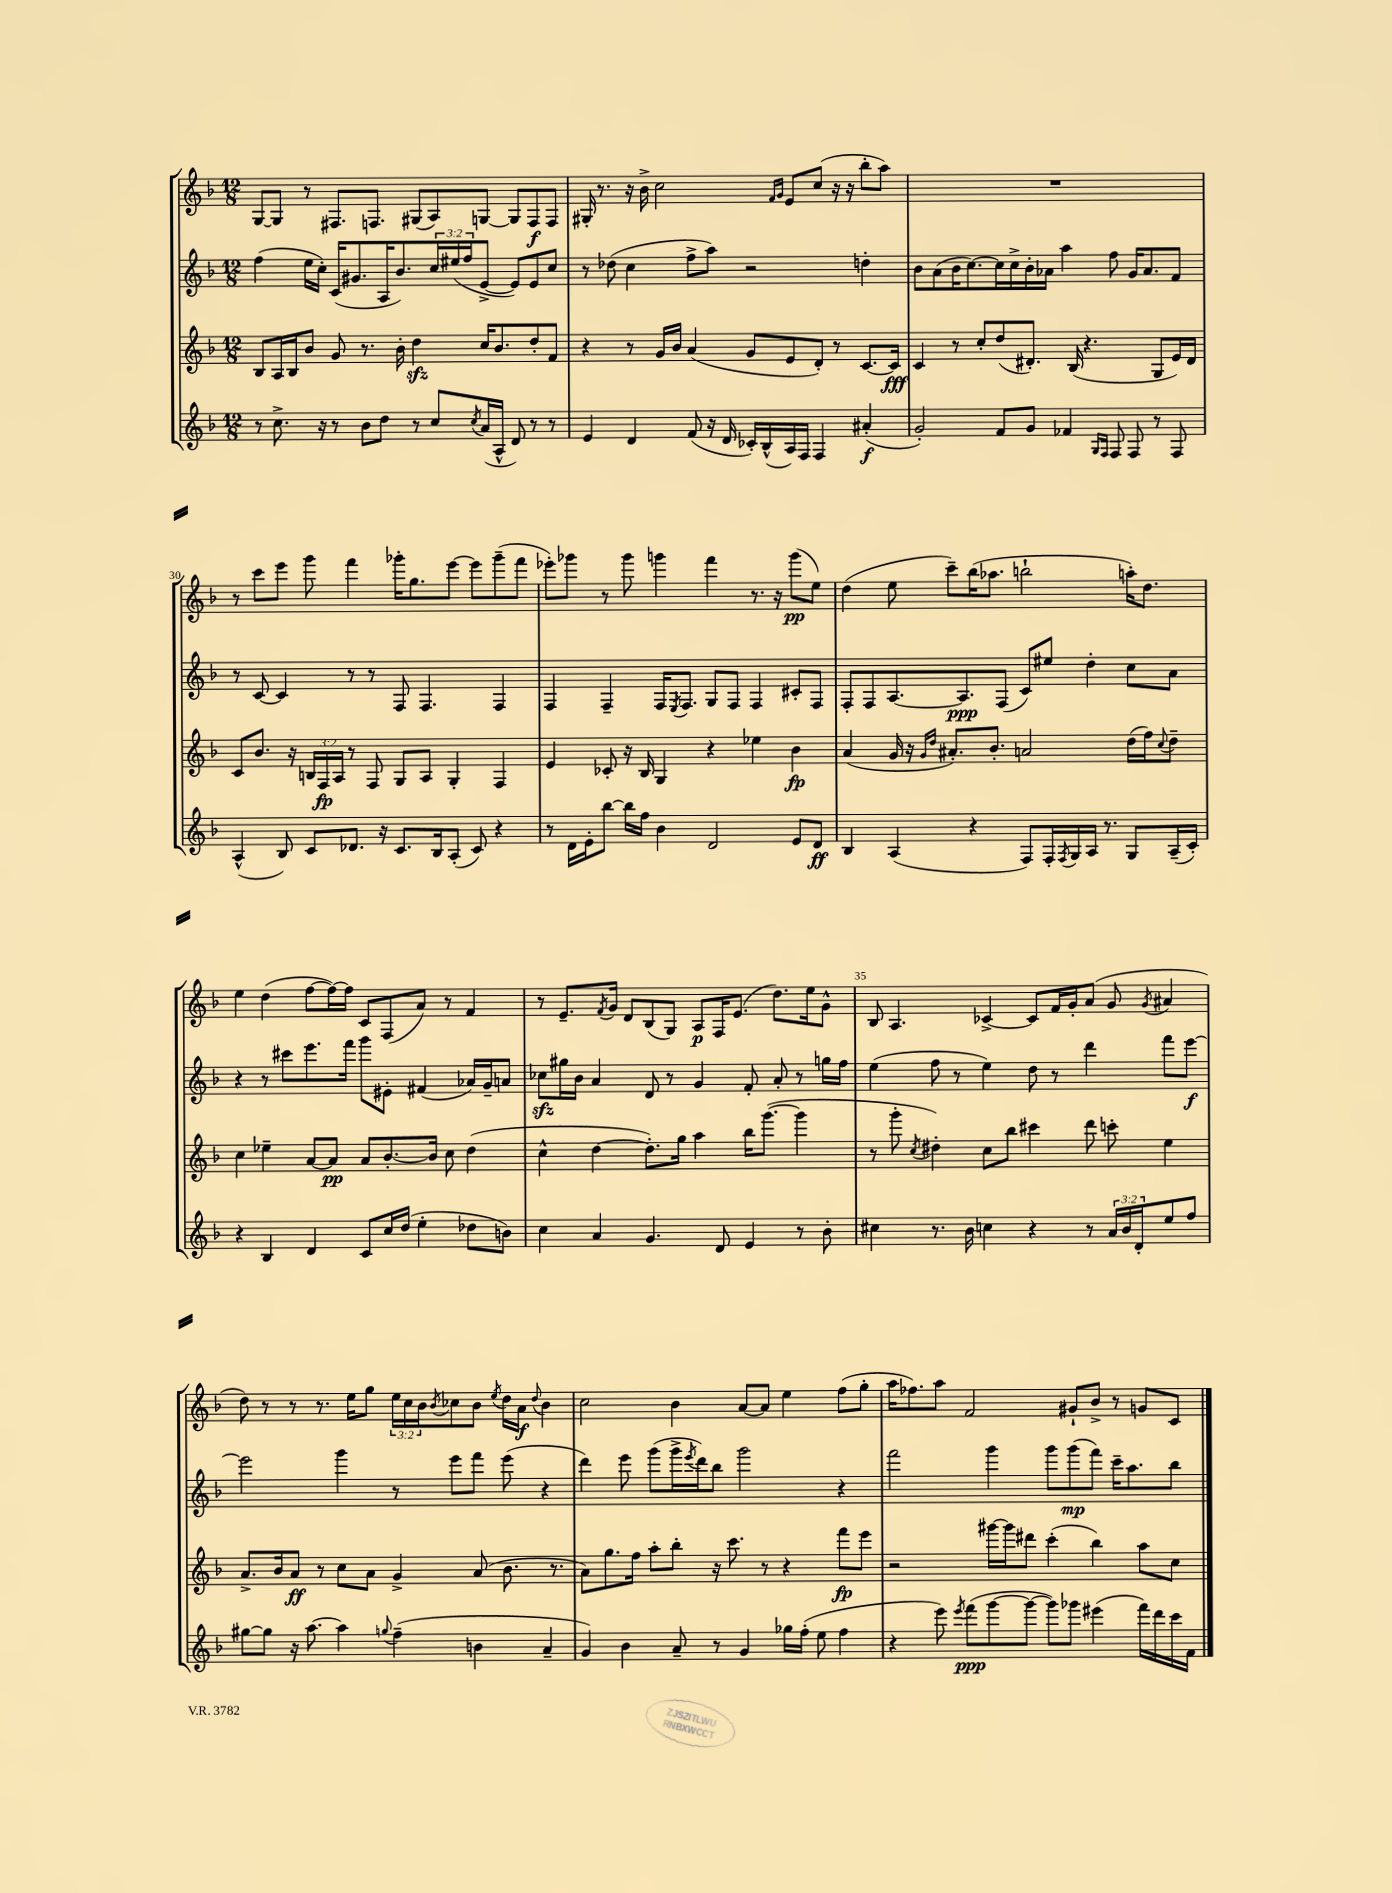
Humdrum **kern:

**kern	**kern	**kern	**kern
*staff4	*staff3	*staff2	*staff1
*clefG2	*clefG2	*clefG2	*clefG2
*k[b-]	*k[b-]	*k[b-]	*k[b-]
*M12/8	*M12/8	*M12/8	*M12/8
8r	8B-	(4ff	[8G
8.cc^	16A	.	8G]
.	16B-	.	.
.	8b-	16ee	8r
16r	.	16cc')	.
8r	8g	(16c	8.F#
.	.	8.g#	.
8b-	8.r	.	.
.	.	.	8.F
8dd	.	16A	.
.	16b-'	8.b-)	.
8r	4dd	.	(8G#
8cc	.	24cc	8A)
.	.	(24ee#	.
.	.	24ff	.
8qcc	.	.	.
(16a	16cc	[8e^	[8G
16A^^	8.b-	.	.
8d)	.	8e])	8G]
8r	8dd'	8e	8F
8r	8f	8cc	8F
=	=	=	=
4e	4r	8r	16G#'
.	.	.	8.r
.	.	(8dd-	.
4d	8r	4cc	16r
.	.	.	16b-^
.	16g	.	2cc
.	16b-	.	.
(8f	(4a	8ff^	.
16r	.	8aa)	.
16d	.	.	.
16c-')	8g	2r	.
(16B-^^	.	.	.
.	.	.	16qqf
.	.	.	16qqg
16A)	8e	.	8e
16F	.	.	.
4F	8d')	.	(8cc
.	8r	.	16r
.	.	.	16r
(4a#'	[8.c	4dd'	8bb-'
.	.	.	8aa)
.	16c]	.	.
=	=	=	=
2g')	4c	8b-	1.r
.	.	(8a	.
.	8r	16b-	.
.	.	[8.cc)	.
.	8cc'	.	.
8f	(8dd	16cc]	.
.	.	16cc^	.
8g	8.d#')	16b-'	.
.	.	16a-	.
4f-	.	4aa	.
.	(16B-	.	.
.	4.r	.	.
16qqG	.	.	.
16qqF	.	.	.
8F	.	8ff	.
8F	.	16g	.
.	.	8.a-	.
8r	8G	.	.
8F	16e)	8f	.
.	16d#	.	.
=	=	=	=
(4A^^	8c	8r	8r
.	8.b-	[8c	8ccc
8B-)	.	4c]	8eee
.	16r	.	.
8c	24B	.	8ggg
.	24F	.	.
.	24A	.	.
8.d-	8r	8r	4fff
.	8F	8r	.
16r	.	.	.
8.c	8G	8F	16ggg-'
.	.	.	8.gg
.	8A	4.F	.
16B-	.	.	.
(8A'	4G'	.	[8eee
8c)	.	.	8eee]
4r	4F	4F	(8ggg-~
.	.	.	8fff
=	=	=	=
8r	4e	4F	8eee-')
16d	.	.	8ggg-
16e'	.	.	.
[8bb-	8c-'	4F~	8r
16bb-]	16r	.	8ggg-
16ff	16B-	.	.
4b-	4G	16F	4ggg
.	.	8qE	.
.	.	8.F	.
2d	4r	8G	4fff
.	.	8F	.
.	4ee-	4F	8.r
.	.	.	16r
8e	4b-	8c#'	(8ggg
8d	.	8F	8ee)
=	=	=	=
4B-	(4a	8F'	(4dd
.	.	8F	.
(4A	16g	[8.A	8ee
.	16r	.	.
.	16qqg	.	.
.	16qqdd	.	.
.	8.a#')	.	8ccc~)
.	.	8.A]	.
4r	.	.	(16bb-
.	8.b-'	.	8.aa-
.	.	(8F	.
8F)	2a	8c)	2bb`
16F'	.	8ee#	.
8qF	.	.	.
16G	.	.	.
16A	.	4dd'	.
8.r	.	.	.
8G	(16dd	8cc	16aa')
.	16ff)	.	8.dd
.	8qqcc	.	.
(16A~	8dd~	8a	.
16c')	.	.	.
=	=	=	=
4r	4cc	4r	4ee
4B-	4ee-~	8r	(4dd
.	.	8ccc#	.
4d	[8a	8.eee	[8ff
.	8a]	.	16ff_)
.	.	16fff	16ff]
8c	8a	8ggg	8c
16cc	[8.b-'	8e#'	(8F
(16dd	.	.	.
4ee'	.	(4f#	8a)
.	16b-]	.	.
.	8cc	.	8r
8dd-	(4dd	16a-)	4f
.	.	16g~	.
8b)	.	8a	.
=	=	=	=
4cc	4cc^^	8cc-	8r
.	.	16gg#	8.e~
.	.	16b-	.
4a	[4dd	4a	.
.	.	.	8qf
.	.	.	16g
.	.	.	8d
4.g	8.dd'])	8d	(8B-
.	.	8r	8G)
.	16gg	.	.
.	4aa	4g	8A
8d	.	.	16F
.	.	.	(8.e
4e	16bb-	8f'	.
.	([8.ggg	.	.
.	.	8a'	8.dd)
8r	4ggg]	8r	.
.	.	.	16ee
8b-'	.	16gg	8g^^
.	.	16ff	.
=	=	=	=
4cc#	8r	(4ee	8B-
.	8ggg'	.	4.A
.	8qcc	.	.
8.r	4dd#')	8ff	.
.	.	8r	.
16b-	.	.	.
4cc	8cc	4ee)	[4c-^
.	8bb-	.	.
4r	4ccc#	8dd	8c-]
.	.	8r	16f
.	.	.	16g'
8r	8ddd	4ddd	(8a
24a	8ccc'	.	8g
24b-	.	.	.
24d'	.	.	.
.	.	.	8qg
8ee	4ee	8fff	4a#
8ff	.	[8eee	.
=	=	=	=
[8gg#	8.a^	2eee]	8dd)
8gg#]	.	.	8r
.	16b-	.	.
16r	8a	.	8r
[8.aa	.	.	.
.	8r	.	8.r
4aa]	8cc	4ggg	.
.	.	.	16ee
.	8a	.	8gg
8qqgg	.	.	.
(4ff~	4g^	8r	24ee
.	.	.	24cc
.	.	.	24b-
.	.	.	8qb-
.	.	8eee	8cc-
4b	(8a	8fff	8b-
.	.	.	8qee
.	8.b-	(8eee	16dd
.	.	.	16a
.	.	.	8qqdd
4a~	.	4r	4b-
.	8.r	.	.
=	=	=	=
4g)	8a)	4ddd)	2cc
.	8.gg	.	.
4b-	.	8eee	.
.	16ff	.	.
.	8aa'	(8ggg	.
8a~	8bb-'	16ggg^	4b-
.	.	8qeee	.
.	.	16ddd)	.
8r	16r	8bb-	.
.	8.ccc	.	.
4g	.	2ggg	[8a
.	8r	.	8a]
16gg-	4r	.	4ee
(16ff'	.	.	.
8ee	.	.	.
4ff	8fff	4r	(8ff
.	8eee	.	8gg'
=	=	=	=
4r	2r	2fff	16aa
.	.	.	8.ff-)
8eee)	.	.	8aa
8qeee	.	.	.
(8fff	.	.	2f
[8ggg	[16ggg#	4ggg	.
.	16ggg#]	.	.
8ggg_	8ddd#	.	.
8ggg])	(4ccc'	8ggg	.
8ggg-	.	(8ggg	8g#`
(4eee#	4bb-)	8fff)	8b-^
.	.	16ccc~	8r
.	.	8.aa	.
16fff)	8aa	.	8g
16ddd	.	.	.
16ccc	8cc	8bb-	8c
16f	.	.	.
==	==	==	==
*-	*-	*-	*-
